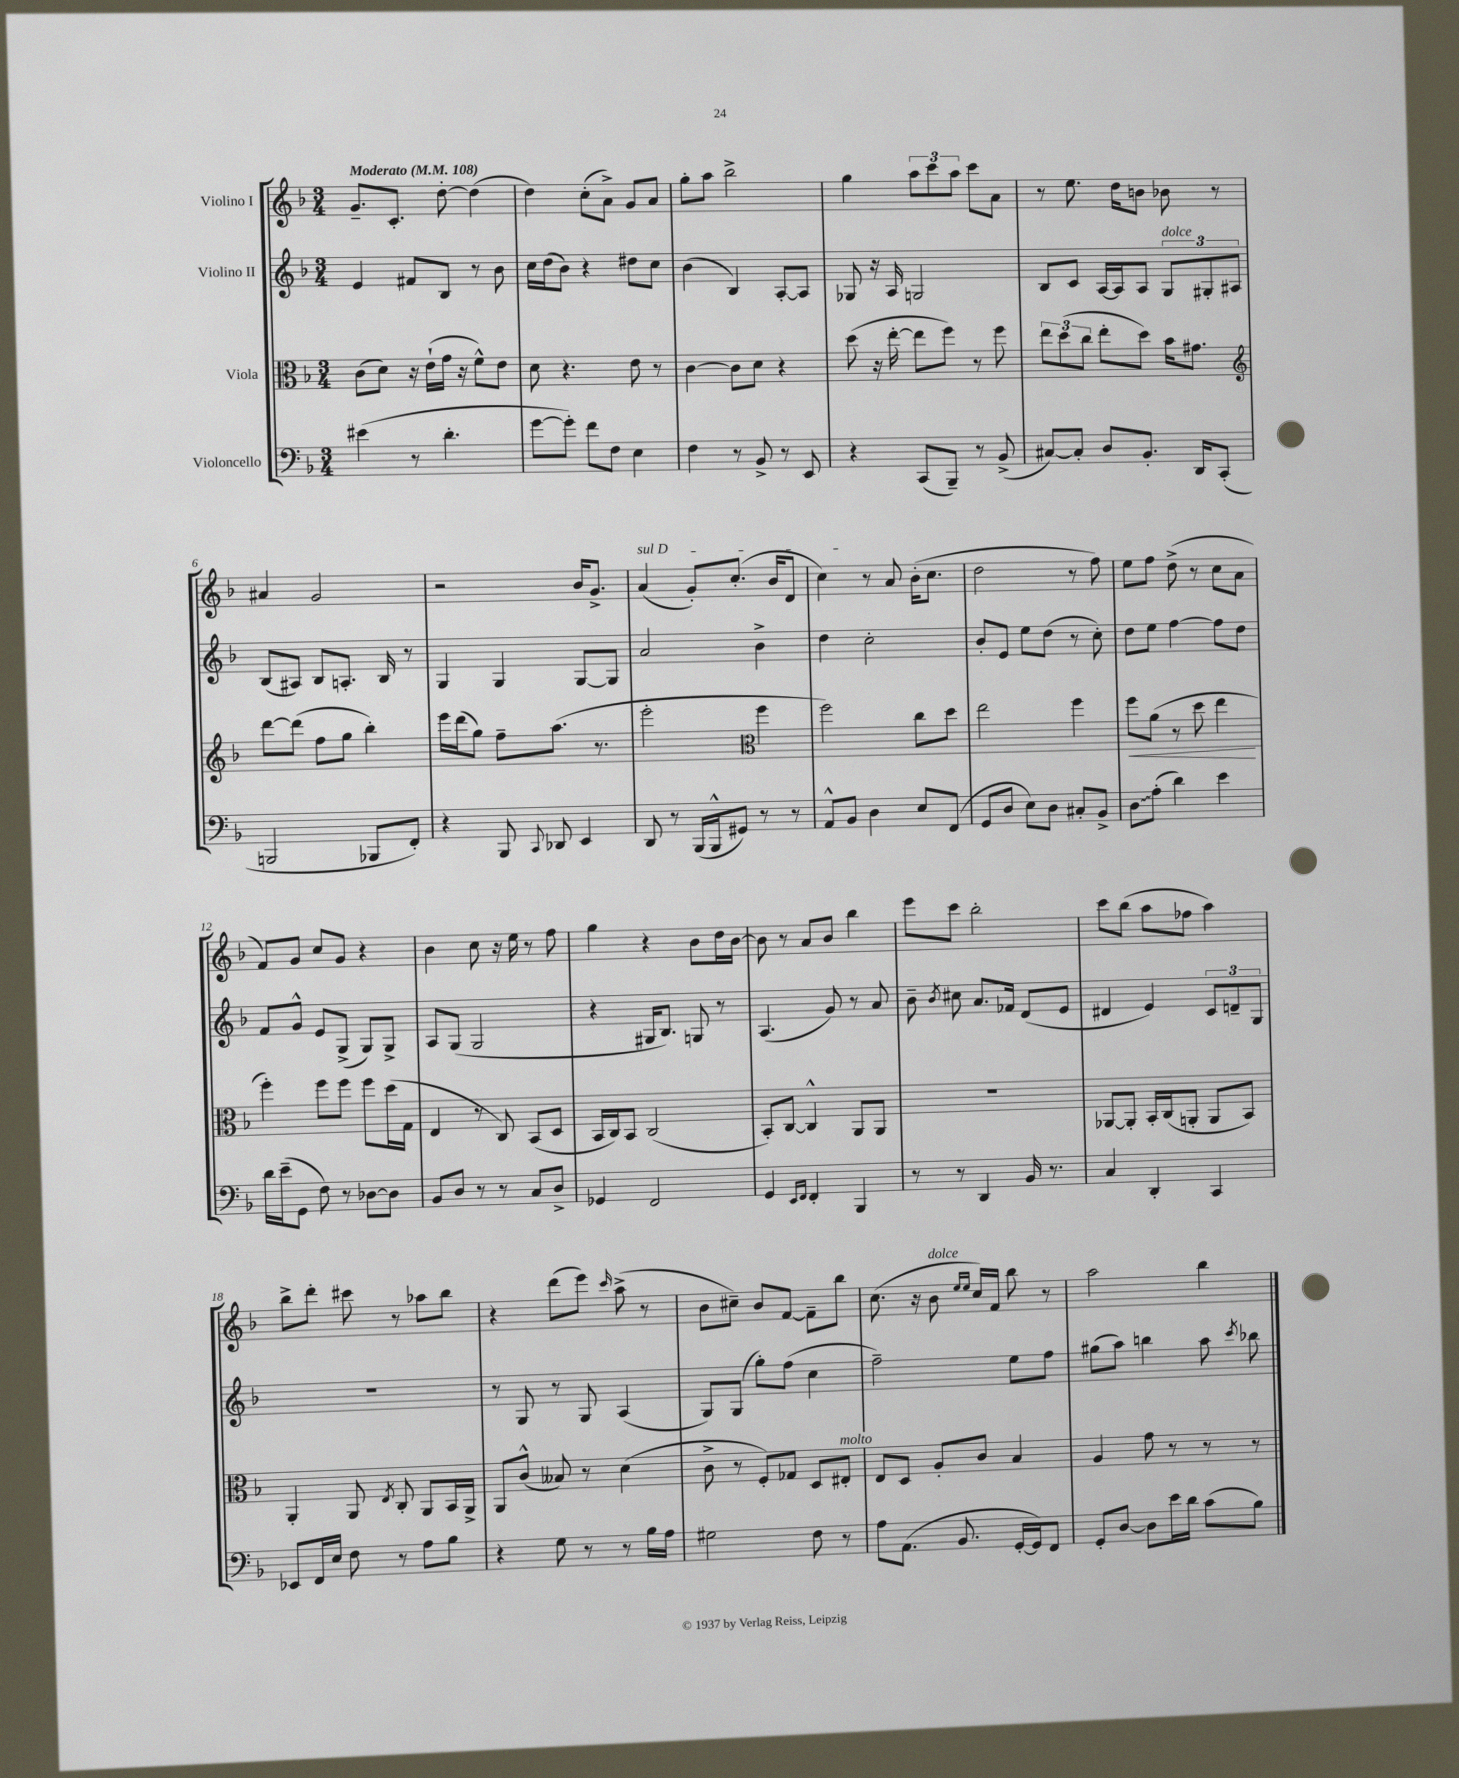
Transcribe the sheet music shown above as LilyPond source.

<<
\new StaffGroup <<
\new Staff = "s0" \with { instrumentName = "Violino I" } {
    \clef treble \key f \major \numericTimeSignature \time 3/4 \tempo "Moderato" 4 = 108
    \autoBeamOff g'8.[-- c'8.]-. d''8~-. d''4( |
    d''4) c''8[-.( a'8]->) g'8[ a'8] |
    g''8[-. a''8] bes''2-> |
    g''4 \tuplet 3/2 { a''8[ c'''8 a''8] } c'''8[ a'8] |
    r8 e''8. d''16[ b'8] bes'8 r8 |
    ais'4 g'2 |
    r2 bes'16[ g'8.]-> |
    \once \override TextSpanner.bound-details.left.text = \markup { \italic "sul D" } a'4\startTextSpan( g'8[-.) c''8.]-.( bes'16[ d'8] |
    c''4\stopTextSpan) r8 a'8 bes'16[-.( c''8.] |
    d''2 r8 f''8) |
    e''8[ f''8] d''8->( r8 c''8[ a'8] |
    f'8[) g'8] c''8[ g'8] r4 |
    bes'4 c''8 r16 e''16 r8 f''8 |
    g''4 r4 bes'8[ d''16 bes'16]~ |
    bes'8 r8 a'8[ bes'8] bes''4 |
    e'''8[ c'''8] bes''2-. |
    c'''8[ bes''8]( a''8[ fes''8] a''4) |
    bes''8[-> d'''8]-. cis'''8 r8 aes''8[ bes''8] |
    r4 d'''8[( e'''8]) \grace { c'''16 } a''8->( r8 |
    bes'8[ cis''8]--) bes'8[ f'8]~ f'8[-- bes''8] |
    c''8.( r16 bes'8^\markup { \italic "dolce" } \grace { e''16[ e''16] } c''16[) f'16] bes''8 r8 |
    a''2 bes''4 \bar "|." |
}
\new Staff = "s1" \with { instrumentName = "Violino II" } {
    \clef treble \key f \major \numericTimeSignature \time 3/4
    \autoBeamOff e'4 fis'8[ bes8] r8 bes'8 |
    c''16[ d''16( bes'8]) r4 dis''8[ c''8] |
    bes'4( bes4) a8[~-. a8] |
    ges8 r16 a16 g2 |
    bes8[ c'8] a16[~ a16 a8] \tuplet 3/2 { g8[^\markup { \italic "dolce" } gis8-. ais8] } |
    bes8[( ais8]) bes8[ a8.]-. bes16 r8 |
    g4 g4 g8[~ g8] |
    a'2 bes'4-> |
    d''4 c''2-. |
    bes'8[-. e'8] e''8[ d''8]( r8 c''8-.) |
    d''8[ e''8] f''4~ f''8[ d''8] |
    f'8[ g'8]-^ e'8[ g8]->( g8[) g8]-> |
    a8[ g8]( g2 |
    r4 gis16[ bes8.]) g8 r8 |
    a4.( g'8) r8 a'8 |
    bes'8-- \acciaccatura { bes'8 } cis''8 a'8.[ fes'16] d'8[( e'8] |
    dis'4 e'4) \tuplet 3/2 { c'8[ d'8-- g8] } |
    R2. |
    r8 g8 r8 g8 a4( |
    g8[) g8]( g''8[-.) f''8]( c''4 |
    f''2--) e''8[ f''8] |
    gis''8[( a''8]) b''4 a''8 \acciaccatura { c'''8 } bes''8 \bar "|." |
}
\new Staff = "s2" \with { instrumentName = "Viola" } {
    \clef alto \key f \major \numericTimeSignature \time 3/4
    \autoBeamOff c'8[( d'8]) r16 e'16[-!( g'16] r16 f'8[-^) e'8] |
    d'8 r4. e'8 r8 |
    c'4~ c'8[ d'8] r4 |
    d''8( r16 e''16~-. e''8[ f''8]) r8 f''8 |
    \tuplet 3/2 { e''8[ d''8( c''8] } e''8[-. d''8]) bes'16[ gis'8.] |
    \clef treble d'''8[~ d'''8]( f''8[ g''8] bes''4-.) |
    e'''16[ d'''16( g''8]) f''8[-- a''8.]( r8. |
    e'''2-. \clef alto f''4 |
    f''2) c''8[ d''8] |
    e''2 f''4 |
    f''8[\< a'8]( r8 d''8 e''4\! |
    f''4-.) f''8[ f''8] f''8[ d''16( g16] |
    e4 r8 c8) bes,8[( d8] |
    bes,16[ c16) bes,8] c2( |
    bes,8[-.) c8]~ c4-^ a,8[ a,8] |
    R2. |
    aes,8[~ aes,8]-. bes,16[-. c16( a,8]-. a,8[ bes,8]) |
    a,4-. a,8 \acciaccatura { e8 } c8-. a,8[ bes,16 a,16]-> |
    a,8[ c'8]-^( beses8) r8 d'4( |
    c'8-> r8 f8[-.) ges8] d8[ eis8]-.^\markup { \italic "molto" } |
    e8[ d8] a8[-. c'8] bes4 |
    a4 g'8 r8 r8 r8 \bar "|." |
}
\new Staff = "s3" \with { instrumentName = "Violoncello" } {
    \clef bass \key f \major \numericTimeSignature \time 3/4
    \autoBeamOff eis'4( r8 d'4.-. |
    g'8[~ g'8]-.) f'8[ f8] e4 |
    f4 r8 bes,8-> r8 e,8 |
    r4 c,8[( bes,,8]--) r8 bes,8->( |
    cis8[~) cis8]-. d8[ bes,8.]-. d,16[ c,8]-.( |
    b,,2 bes,,8[ f,8]-.) |
    r4 bes,,8 \appoggiatura { c,8 } des,8 e,4 |
    d,8 r8 bes,,16[( bes,,16-^ gis,8]) r8 r8 |
    a,8[-^ bes,8] d4 e8[ f,8]( |
    g,8[ d8] e8[) d8] cis8[-. bes,8]-> |
    \once \override Glissando.style = #'zigzag d8[\glissando a8]-.( d'4) e'4 |
    d'16[ e'16--( g,8] f8) r8 des8[~ des8] |
    bes,8[ d8] r8 r8 c8[ d8]-> |
    ges,4 f,2 |
    g,4 \grace { e,16[ f,16] } f,4-. bes,,4 |
    r8 r8 d,4 bes,16 r8. |
    c4 d,4-. c,4 |
    ees,8[ f,16 e16] f8 r8 a8[ bes8] |
    r4 g8 r8 r8 bes16[ a16] |
    gis2 f8 r8 |
    a8[ a,8.]( bes,8. g,16[~-. g,16) f,8] |
    g,8[-. d8]~ d8[ e'16 d'16] c'8[( bes8]) \bar "|." |
}
>>
>>
